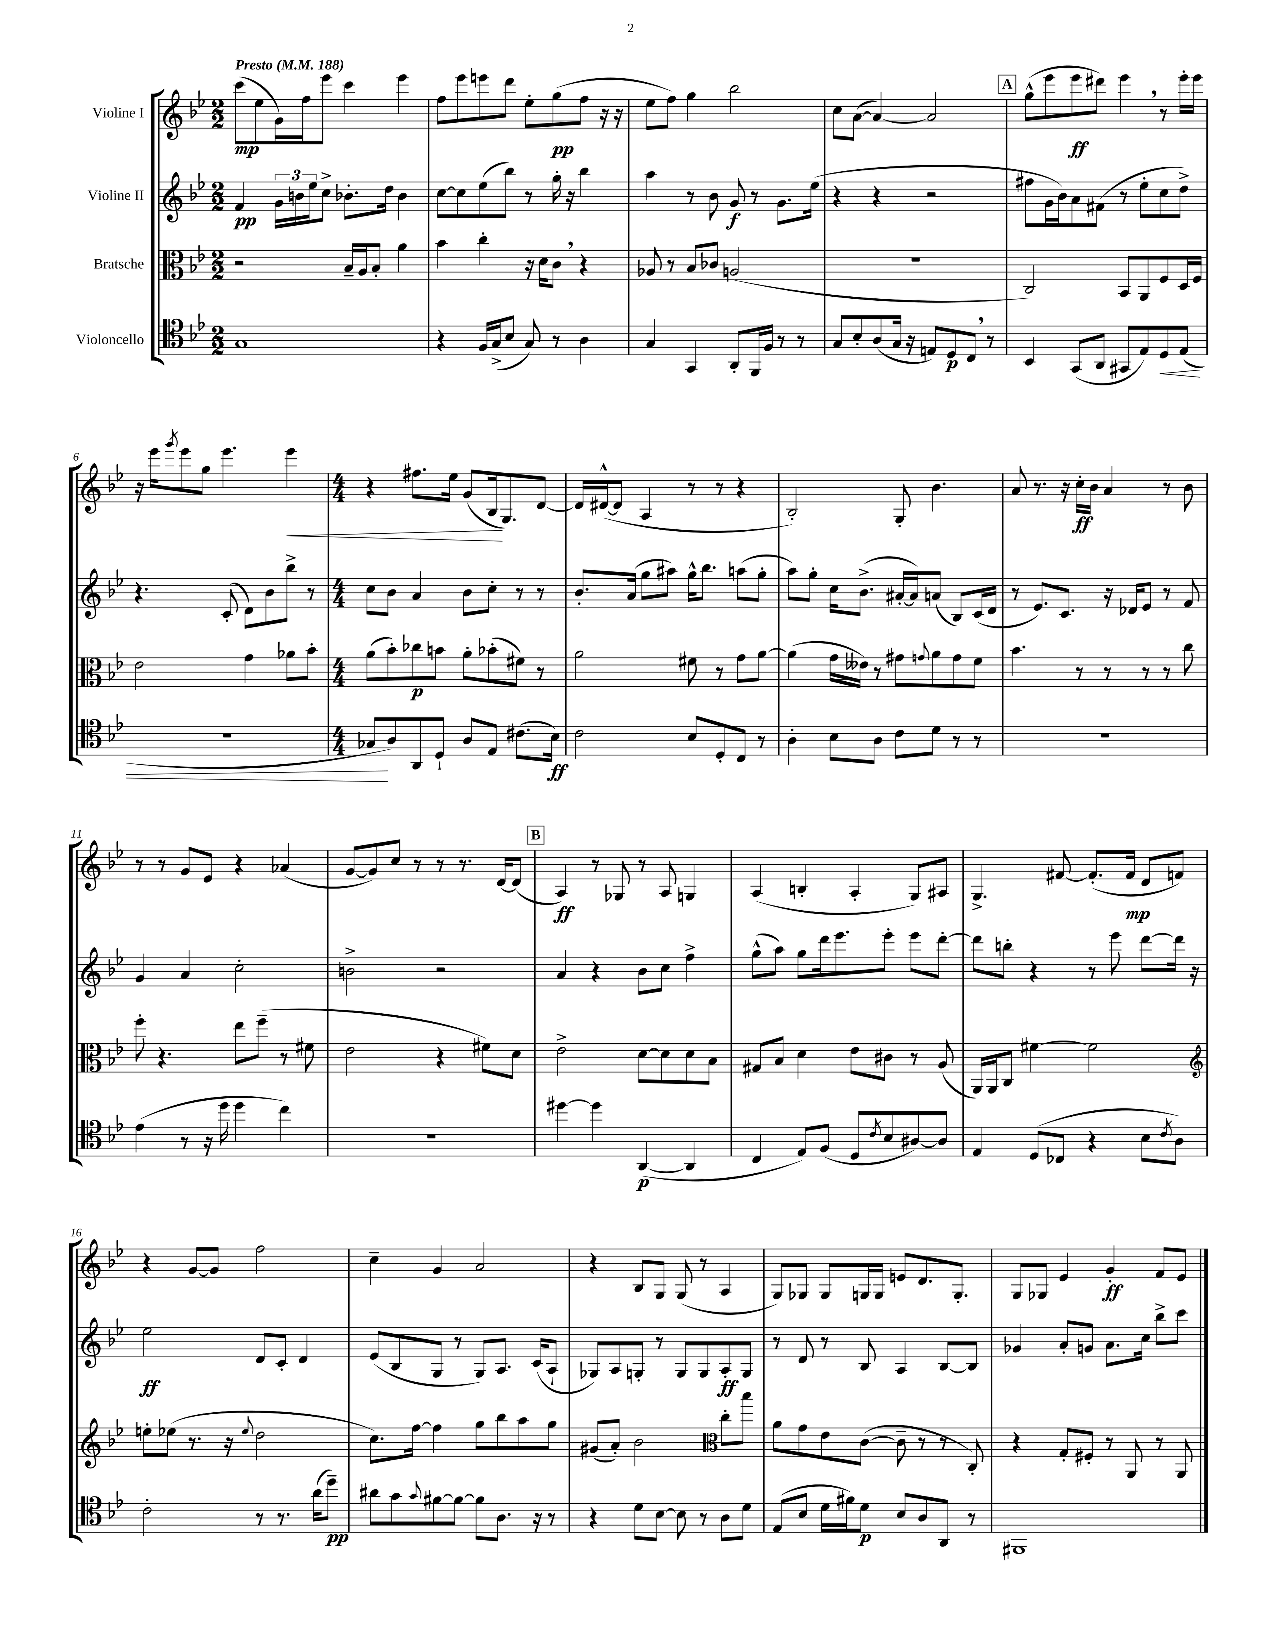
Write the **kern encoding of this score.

**kern	**kern	**kern	**kern
*staff4	*staff3	*staff2	*staff1
*clefC4	*clefC3	*clefG2	*clefG2
*k[b-e-]	*k[b-e-]	*k[b-e-]	*k[b-e-]
*M2/2	*M2/2	*M2/2	*M2/2
*MM188	*MM188	*MM188	*MM188
1G	2r	4f	(8ccc
.	.	.	8ee-
.	.	24g	16g)
.	.	24b	.
.	.	.	16ff
.	.	24ee-	.
.	.	8cc^	8eee-
.	16B-~	8.b-'	4ccc
.	16A	.	.
.	8B-'	.	.
.	.	16dd	.
.	4a	4b-	4eee-
=	=	=	=
4r	4b-	[8cc	8ff
.	.	8cc]	8eee-
16F	4cc'	(8ee-	8eee
(16G^	.	.	.
8B-	.	8bb-)	8ddd
8G)	16r	8r	8ee-'
.	16d	.	.
8r	8c	16gg'	(8gg
.	.	16r	.
4A	4r	4bb-	8ff
.	.	.	16r
.	.	.	16r
=	=	=	=
4G	8A-	4aa	8ee-
.	8r	.	8ff)
4GG	8B-	8r	4gg
.	8c-	8b-	.
8AA'	(2A	8g	2bb-
16FF	.	8r	.
16F	.	.	.
8r	.	8.g	.
8r	.	.	.
.	.	(16ee-	.
=	=	=	=
8G	1r	4r	8cc
8B-'	.	.	([8a
(8A	.	4r	4a_)
16G	.	.	.
16r	.	.	.
8E)	.	2r	2a]
8D	.	.	.
8C	.	.	.
8r	.	.	.
=	=	=	=
4BB-	2C)	8ff#	(8gg^^
.	.	16g	8eee-
.	.	16b-)	.
(8GG	.	8a	8eee-
8AA	.	(8f#	8ddd#)
8GG#	8BB-	8r	4eee-
8E-)	8AA	8ee-'	.
8D	8F	8cc	8r
(8E-	16D	8dd^)	16eee-'
.	16F	.	16eee-
=	=	=	=
1r	2e-	4.r	16r
.	.	.	16eee-
.	.	.	8qggg
.	.	.	8eee-
.	.	.	8gg
.	.	(8c'	4.eee-
.	4g	8d)	.
.	.	8b-	.
.	8a-	8bb-^	4eee-
.	8b-'	8r	.
=	=	=	=
*M4/4	*M4/4	*M4/4	*M4/4
8G-	(8a	8cc	4r
8A)	8b-')	8b-	.
8AA	8cc-	4a	8.ff#
8D`	8b	.	.
.	.	.	16ee-
8A	8a'	8b-	(8g
8E-	(8b-'	8cc'	16B-
.	.	.	8.G)
(8.c#	8f#)	8r	.
.	8r	8r	[8d
16B-)	.	.	.
=	=	=	=
2c	2a	8.b-'	16d]
.	.	.	([16d#^^
.	.	.	8d#]
.	.	(16a	.
.	.	8gg	4A
.	.	8aa#)	.
8B-	8f#	16gg^^	8r
.	.	8.bb-	.
8D'	8r	.	8r
8C	8g	(8aa	4r
8r	[8a	8gg'	.
=	=	=	=
4A'	(4a]	8aa)	2B-')
.	.	8gg'	.
8B-	16g	16cc	.
.	16e--)	(8.b-^	.
8A	8r	.	.
8c	8g#	[16a#'	8G'
.	.	16a#])	.
.	8qqg	.	.
8d	8a	(8a	4.b-
8r	8g	8B-)	.
8r	8f	(16c	.
.	.	16d	.
=	=	=	=
1r	4.b-	8r	8a
.	.	8.e-)	8.r
.	.	8.c	16r
.	8r	.	16cc'
.	.	.	16b-
.	8r	16r	4a
.	.	16d-	.
.	8r	8e-	.
.	8r	8r	8r
.	8cc	8f	8b-
=	=	=	=
(4e-	8ff'	4g	8r
.	4.r	.	8r
8r	.	4a	8g
16r	.	.	8e-
16dd	.	.	.
4dd	8ee-	2cc'	4r
.	(8ff~	.	.
4cc)	8r	.	(4a-
.	8f#	.	.
=	=	=	=
1r	2e-	2b^	[8g
.	.	.	8g])
.	.	.	8cc
.	.	.	8r
.	4r	2r	8r
.	.	.	8.r
.	8f#)	.	.
.	.	.	[16d
.	8d	.	(8d]
=	=	=	=
[4dd#	2e-^	4a	4A)
4dd#]	.	4r	8r
.	.	.	8G-
([4AA	[8d	8b-	8r
.	8d]	8cc	8A
4AA]	8d	4ff^	4G
.	8B-	.	.
=	=	=	=
4C	8G#	(8gg^^	(4A
.	8B-	8aa)	.
8E-)	4d	8gg	4B'
(8F	.	16ddd	.
.	.	8.eee-	.
8D	8e-	.	4A'
8qc	.	.	.
8B-	8c#	8eee-'	.
[8A#)	8r	8eee-	8G)
8A#]	(8A	[8ddd'	8A#
=	=	=	=
4E-	16AA)	8ddd]	4.G^
.	16AA	.	.
.	8C	8bb'	.
(8D	[4f#	4r	.
8C-	.	.	[8f#
4r	2f#]	8r	(8.f#']
.	.	8eee-	.
.	.	.	16f#
8B-	.	[8ddd	8d
8qc	.	.	.
8A)	.	16ddd]	8f)
.	.	16r	.
=	=	=	=
*	*clefG2	*	*
2c'	8ee'	2ee-	4r
.	(8ee-	.	.
.	8.r	.	[8g
.	.	.	8g]
.	16r	.	.
.	8qqee-	.	.
8r	2dd	8d	2ff
8.r	.	8c'	.
.	.	4d	.
(16a	.	.	.
8dd~)	.	.	.
=	=	=	=
8a#	8.cc)	(8e-	4cc~
8g	.	8B-	.
.	[16ff	.	.
8qqg	.	.	.
[8f#	4ff]	8G	4g
8f#_	.	8r	.
8f#]	8gg	8G)	2a
8.A	8bb-	8.A	.
.	8aa	.	.
16r	.	(16c	.
8r	8gg	8A`	.
=	=	=	=
4r	(8g#	8G-)	4r
.	8a')	8A	.
8d	2b-	8G'	8B-
[8B-	.	8r	8G
8B-]	.	8G	(8G
8r	.	8G	8r
8A	8cc'	8A'	4A
8d	8bb-	8G	.
=	=	=	=
*	*clefC3	*	*
(8E-	8a	8r	8G)
8B-	8g	8d	8G-
16d	8e-	8r	8G-
16f#)	.	.	.
8d	([8c	8B-	16G
.	.	.	16G
8B-	8c~]	4A	8e
8A	8r	.	8.d
8AA	8r	[8B-	.
.	.	.	8.G'
8r	8C')	8B-]	.
=	=	=	=
1FF#	4r	4g-	8G
.	.	.	8G-
.	8G'	8a'	4e-
.	8F#'	8g	.
.	8r	8.a	4g'
.	8AA	.	.
.	.	16cc	.
.	8r	8bb-^	8f
.	8AA	8ccc	8e-
==	==	==	==
*-	*-	*-	*-
